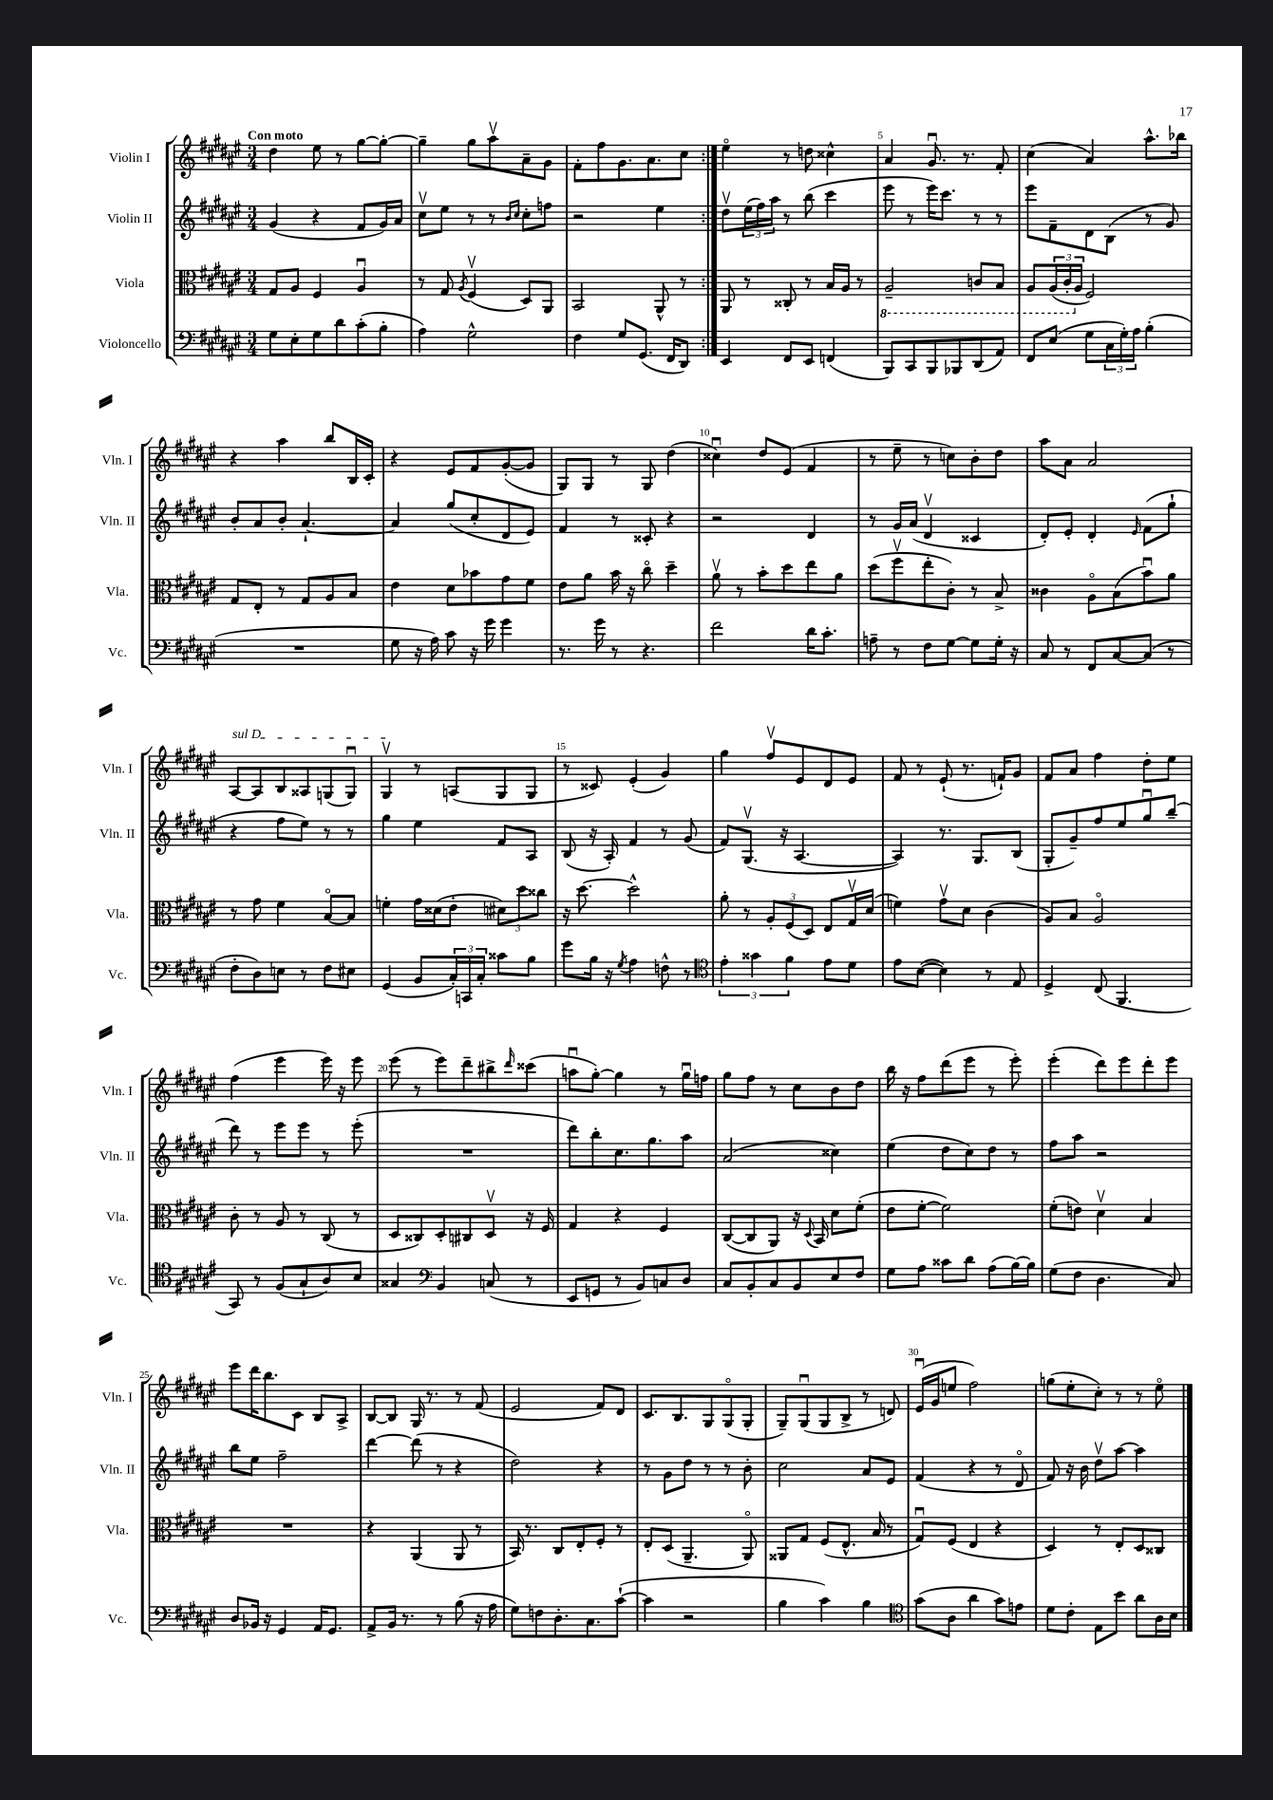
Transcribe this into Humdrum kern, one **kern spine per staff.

**kern	**kern	**kern	**kern
*staff4	*staff3	*staff2	*staff1
*clefF4	*clefC3	*clefG2	*clefG2
*k[f#c#g#d#a#e#]	*k[f#c#g#d#a#e#]	*k[f#c#g#d#a#e#]	*k[f#c#g#d#a#e#]
*M3/4	*M3/4	*M3/4	*M3/4
8G#	8G#	(4g#	4dd#
8E#'	8A#	.	.
8G#	4F#	4r	8ee#
8d#	.	.	8r
(8c#'	4A#u	8f#	[8gg#
8B'	.	16g#)	8gg#'_
.	.	16a#	.
=	=	=	=
4A#)	8r	8cc#v	4gg#~]
.	8G#	8ee#	.
.	8qA#	.	.
2G#^^	(4F#v	8r	8gg#
.	.	8r	8aa#v
.	.	16qqb	.
.	.	16qqcc#	.
.	8D#)	8cc#'	8a#~
.	8AA#	8ff	8g#
=	=	=	=
4F#	2BB	2r	8f#'
.	.	.	8ff#
8G#	.	.	8.g#
(8.GG#	.	.	.
.	.	.	8.a#
.	8AA#^^	4ee#	.
16FF#	.	.	.
8DD#)	8r	.	8cc#
=:|!	=:|!	=:|!	=:|!
4EE#	8AA#	8dd#v	4ee#o
.	8r	(24ee#	.
.	.	24ff#)	.
.	.	24aa#	.
8FF#	8C##'	8r	8r
8EE#	8r	(8bb	8dd
(4FF	16B	4ccc#	4cc##^^
.	16A#	.	.
.	8r	.	.
=	=	=	=
8BBB)	2AA#~	8eee#	4a#
8CC#	.	8r	.
8BBB	.	16eee#)	8.g#u
.	.	8.ccc#	.
8BBB-	.	.	.
.	.	.	8.r
(8DD#	8C	8r	.
8AA#)	8BB	8r	8f#'
=	=	=	=
8FF#	8AA#	8eee#	(4cc#
(8E#	(24AA#	8f#~	.
.	24C#'	.	.
.	24A#	.	.
8G#	2F#)	8d#	4a#)
24C#	.	(8B	.
24G#')	.	.	.
24A#	.	.	.
(4B'	.	8r	8.aa#^^
.	.	8g#)	.
.	.	.	16bb-
=	=	=	=
2.r	8G#	8b'	4r
.	8E#'	8a#	.
.	8r	8b'	4aa#
.	8G#	[4.a#`	.
.	8A#	.	8bb
.	8B	.	16B
.	.	.	16c#'
=	=	=	=
8G#	4e#	4a#]	4r
16r	.	.	.
16A#)	.	.	.
8c#	8d#	(8gg#	8e#
16r	8b-	8cc#'	8f#
16g#	.	.	.
4g#	8g#	8d#	([8g#'
.	8f#	8e#)	8g#]
=	=	=	=
8.r	8e#	4f#	8G#)
.	8a#	.	8G#
16g#	.	.	.
8r	16b	8r	8r
.	16r	.	.
4.r	8cc#o	8c##'	8G#
.	4dd#~	4r	(4dd#
=	=	=	=
2f#	8a#v	2r	4cc##u)
.	8r	.	.
.	8b'	.	8dd#
.	8dd#	.	(8e#
16d#	8ee#	4d#	4f#
8.c#'	.	.	.
.	8a#	.	.
=	=	=	=
8A~	(8dd#	8r	8r
8r	8ff#v	16g#	8ee#~
.	.	(16a#	.
8F#	8ee#'	4d#v	8r
[8G#	8c#')	.	8cc)
8G#]	8r	4c##	8b'
16G#'	8B^	.	8dd#
16r	.	.	.
=	=	=	=
8C#	4c##	8d#')	8aa#
8r	.	8e#'	8a#
8FF#	8A#o	4d#'	2a#
[8C#	(8B	.	.
.	.	16qqe#	.
(8C#]	8bu)	(8f#	.
8r	8a#	8gg#`	.
=	=	=	=
8F#'	8r	4r	[8A#
8D#)	8g#	.	8A#]
8E	4f#	8ff#	8B
8r	.	8ee#)	8A##
8F#	[8Bo	8r	(8G
8E#	8B]	8r	8Gu)
=	=	=	=
(4GG#	4f'	4gg#	4G#v
8BB	16g#	4ee#	8r
.	(16d##	.	.
24C#')	8e#'	.	(8A
24CC	.	.	.
24C#'	.	.	.
8c##	12d#)	8f#	8G#
.	12dd#	.	.
8B	.	8A#	8G#
.	12cc##	.	.
=	=	=	=
8g#	16r	(8B	8r
.	[8.dd#	.	.
16B	.	16r	8c##)
16r	.	16A#')	.
8qG#	.	.	.
4A#	2dd#^^]	4f#	(4e#'
8F^^	.	8r	4g#)
8r	.	(8g#	.
=	=	=	=
*clefC4	*	*	*
6e#'	8a#'	8f#)	4gg#
.	8r	(8.G#v	.
6g##	.	.	.
.	12A#'	.	8ff#v
.	.	16r	.
6f#	(12F#	.	.
.	.	[4.A#	8e#
.	12D#)	.	.
8e#	8E#	.	8d#
8d#	16G#v	.	8e#
.	(16d#	.	.
=	=	=	=
8e#	4f)	4A#])	8f#
([8B	.	.	8r
4B])	8g#v	8.r	(8e#`
.	8d#	.	8.r
.	.	8.G#	.
8r	(4c#	.	.
.	.	.	16f`)
8E#	.	(8B	8g#
=	=	=	=
4D#^	8A#)	8G#'	8f#
.	8B	8g#~)	8a#
(8C#	2A#o	8ff#	4ff#
4.FF#	.	8ee#	.
.	.	8gg#u	8dd#'
.	.	(8bb~	8ee#
=	=	=	=
8GG#)	8c#'	8ddd#)	(4ff#
8r	8r	8r	.
(8F#	8A#	8eee#	4eee#
8G#`	8r	8eee#	.
8A#)	(8C#	8r	16eee#)
.	.	.	16r
8B	8r	(8eee#'	8eee#
=	=	=	=
4G##	8D#	2.r	(8eee#
.	8C##)	.	8r
*clefF4	*	*	*
4BB	8D#'	.	8eee#)
.	8C#	.	8ddd#~
(8C	8D#v	.	8bb#^
.	.	.	16qqddd#
8r	16r	.	(8ccc##
.	16F#	.	.
=	=	=	=
8EE#	4G#	8ddd#)	8aau
8GG	.	8bb'	[8gg#')
8r	4r	8.cc#	4gg#]
8BB)	.	.	.
.	.	8.gg#	.
8C	4F#	.	8r
8D#	.	8aa#	16gg#u
.	.	.	16ff
=	=	=	=
8C#	([8C#	(2a#	8gg#
8BB'	8C#]	.	8ff#
8C#	8AA#)	.	8r
8BB	16r	.	8cc#
.	8qqD#	.	.
.	16BB	.	.
8E#	8d#	4cc##)	8b
8F#	(8f#'	.	8dd#
=	=	=	=
8G#	8e#	(4ee#	16bb
.	.	.	16r
8A#	[8f#'	.	8ff#
8c##	2f#])	8dd#	(8ddd#
8d#	.	8cc#)	8eee#
(8A#	.	8dd#	8r
[16B)	.	8r	8eee#')
16B]	.	.	.
=	=	=	=
(8G#	(8f#'	8ff#	(4eee#'
8F#	8e)	8aa#	.
4.D#	4d#v	2r	8ddd#)
.	.	.	8eee#
.	4B	.	8ddd#'
8C#)	.	.	8eee#
=	=	=	=
8D#	2.r	8bb	8eee#
16BB-	.	8ee#	16ddd#
16r	.	.	8.bb
4GG#	.	2ff#~	.
.	.	.	8c#
16AA#	.	.	8B
8.GG#	.	.	.
.	.	.	8A#^
=	=	=	=
8AA#^	4r	[4ddd#	[8B
16BB	.	.	8B]
8.r	.	.	.
.	(4AA#	(8ddd#]	16G#
.	.	.	8.r
8r	.	8r	.
(8B	8AA#	4r	8r
16r	8r	.	(8f#
16A#	.	.	.
=	=	=	=
8G#)	16BB)	2dd#)	2e#
.	8.r	.	.
8F	.	.	.
8.D#'	8C#	.	.
.	8E#'	.	.
8.C#	.	.	.
.	8F#'	4r	8f#)
([8c#`	8r	.	8d#
=	=	=	=
4c#]	8E#'	8r	8.c#
.	(8D#	8g#	.
.	.	.	8.B
2r	4.AA#~	8dd#	.
.	.	8r	8G#
.	.	8r	(8G#o
.	8AA#o)	8b'	8G#'
=	=	=	=
4B	8AA##	2cc#	8G#~)
.	8G#	.	(8G#u
4c#)	(8F#	.	8G#
.	8.E#^^	.	8B^
4B	.	8a#	8r
.	16B	.	.
.	8r	8e#	8d)
=	=	=	=
*clefC4	*	*	*
(8g#	8G#u)	(4f#	(16e#u
.	.	.	16g#
8A#	(8F#	.	8ee
4a#	4E#	4r	2ff#)
8g#)	4r	8r	.
8e	.	8d#o	.
=	=	=	=
8d#	4D#)	8f#)	(8gg
8c#'	.	16r	8ee#'
.	.	16b	.
8E#	8r	8dd#v	8cc#')
8b	8E#'	[8aa#	8r
8a#	8D#	4aa#]	8r
16A#	8C##	.	8ee#o
16B	.	.	.
==	==	==	==
*-	*-	*-	*-
